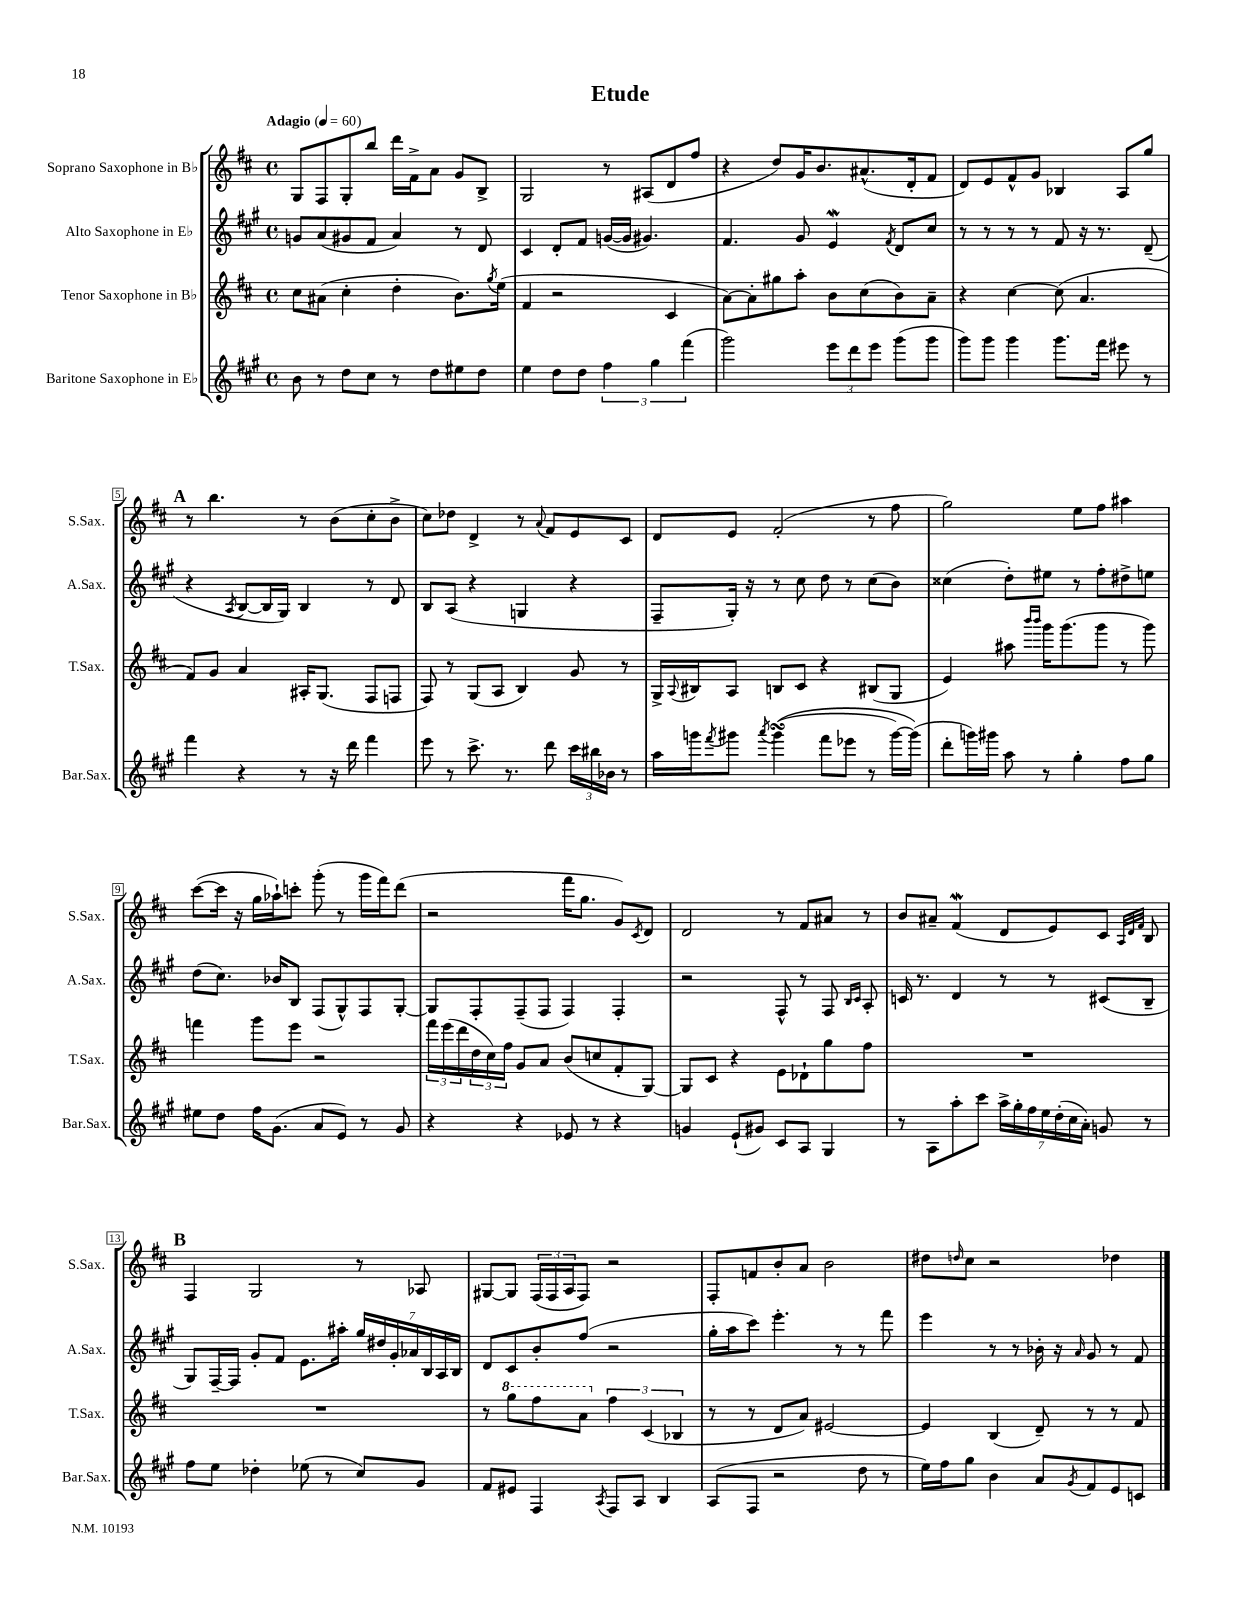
\header { title = "Etude" }
<<
\new StaffGroup <<
\new Staff = "s0" \with { instrumentName = "Soprano Saxophone in Bb" shortInstrumentName = "S.Sax." } {
    \clef treble \key d \major \defaultTimeSignature \time 4/4 \tempo "Adagio" 4 = 60
    g8 fis8 g8-. b''8 d'''16 fis'16-> a'8 g'8 b8-> |
    g2 r8 ais8( d'8 fis''8 |
    r4 d''8) g'16 b'8. ais'8.-^( d'16-. fis'8 |
    d'8) e'8 fis'8-^ g'8 bes4 a8 g''8 |
    \mark \markup { \bold "A" } r8 b''4. r8 b'8( cis''8-. b'8-> |
    cis''8) des''8 d'4-> r8 \appoggiatura { a'8 } fis'8 e'8 cis'8 |
    d'8 e'8 fis'2-.( r8 fis''8 |
    g''2) e''8 fis''8 ais''4 |
    cis'''8~( cis'''16 r16 g''16 aes''16-!) c'''8-. g'''8-.( r8 g'''16 fis'''16) d'''8( |
    r2 fis'''16 g''8. g'8) \acciaccatura { cis'8 } d'8 |
    d'2 r8 fis'8 ais'8 r8 |
    b'8 ais'8-- fis'4\mordent( d'8 e'8) cis'8 \grace { a32 d'32 fis'32 } b8 |
    \mark \markup { \bold "B" } fis4 g2 r8 aes8 |
    gis8~ gis8 \tuplet 3/2 { fis16( fis16 a16 } fis8) r2 |
    fis8-. f'8 b'8-. a'8 b'2 |
    dis''8 \grace { d''16 } cis''8 r2 des''4 \bar "|." |
}
\new Staff = "s1" \with { instrumentName = "Alto Saxophone in Eb" shortInstrumentName = "A.Sax." } {
    \clef treble \key a \major \defaultTimeSignature \time 4/4
    g'8 a'8( gis'8 fis'8 a'4) r8 d'8 |
    cis'4 d'8-. fis'8 g'16~( g'16 gis'4.) |
    fis'4. gis'8 e'4\mordent \acciaccatura { fis'8 } d'8 cis''8 |
    r8 r8 r8 r8 fis'8 r16 r8. d'8--( |
    \mark \markup { \bold "A" } r4 \acciaccatura { a8 } b8~ b16 gis16) b4 r8 d'8 |
    b8 a8( r4 g4 r4 |
    fis8-- gis16-.) r16 r8 cis''8 d''8 r8 cis''8( b'8) |
    cisis''4( d''8-.) eis''8 r8 fis''8-. dis''8-> e''8 |
    d''8( cis''8.) bes'16 b8 fis8( gis8-^) fis8 gis8~-. |
    gis8 fis8-. fis8--( fis8 fis4) fis4-. |
    r2 fis8-^ r8 fis8 \grace { b16 cis'16 } a8-. |
    c'16 r8. d'4 r8 r8 cis'8( b8-- |
    \mark \markup { \bold "B" } gis8) fis16~-- fis16 gis'8-. fis'8 e'8. ais''16-. \tuplet 7/4 { gis''16 dis''16 gis'16-. aes'16 b16 a16 b16 } |
    d'8 cis'8 b'8-. fis''8( r2 |
    gis''16-. a''16 cis'''8) e'''4.-. r8 r8 fis'''8 |
    e'''4 r8 r8 bes'16-. r16 \grace { a'16 } gis'8 r8 fis'8 \bar "|." |
}
\new Staff = "s2" \with { instrumentName = "Tenor Saxophone in Bb" shortInstrumentName = "T.Sax." } {
    \clef treble \key d \major \defaultTimeSignature \time 4/4
    cis''8 ais'8( cis''4-. d''4-. b'8.) \acciaccatura { g''8 } e''16( |
    fis'4 r2 cis'4 |
    a'8~) a'8-. gis''8 a''8-. b'8 cis''8( b'8) a'8-- |
    r4 cis''4~ cis''8( a'4. |
    \mark \markup { \bold "A" } fis'8) g'8 a'4 ais16-. g8.( fis8 f8 |
    fis8) r8 g8( a8 b4) g'8 r8 |
    g16-> \appoggiatura { a8 } bis16 a8 b8 cis'8 r4 bis8( g8 |
    e'4) ais''8 \grace { b'''16 b'''16 } g'''16 g'''8.( g'''8 r8 g'''8) |
    f'''4 g'''8 e'''8 r2 |
    \tuplet 3/2 { fis'''16 e'''16( d'''16 } \tuplet 3/2 { d''16 cis''16) fis''16 } g'8 a'8 b'8( c''8 fis'8-. g8~) |
    g8 cis'8 r4 e'8 des'8-! g''8 fis''8 |
    R1 |
    \mark \markup { \bold "B" } R1 |
    r8 \ottava #1 g'''8 fis'''8 a''8 \ottava #0 \tuplet 3/2 { fis''4 cis'4( bes4 } |
    r8 r8 d'8 a'8) eis'2~ |
    eis'4 b4( d'8--) r8 r8 fis'8 \bar "|." |
}
\new Staff = "s3" \with { instrumentName = "Baritone Saxophone in Eb" shortInstrumentName = "Bar.Sax." } {
    \clef treble \key a \major \defaultTimeSignature \time 4/4
    b'8 r8 d''8 cis''8 r8 d''8 eis''8 d''8 |
    e''4 d''8 d''8 \tuplet 3/2 { fis''4 gis''4 fis'''4( } |
    gis'''2) \tuplet 3/2 { e'''8 d'''8 e'''8 } gis'''8( gis'''8 |
    gis'''8) gis'''8 gis'''4 gis'''8. fis'''16 eis'''8 r8 |
    \mark \markup { \bold "A" } fis'''4 r4 r8 r16 d'''16 fis'''4 |
    e'''8 r8 cis'''8.-> r8. d'''8 \tuplet 3/2 { cis'''16 bis''16 bes'16 } r8 |
    a''16 g'''16 \acciaccatura { fis'''8 } gis'''8 \acciaccatura { a'''8 } gis'''4\turn(\( fis'''8 ees'''8 r8 gis'''16~) gis'''16(\) |
    d'''8-. g'''16) gis'''16 a''8 r8 gis''4-. fis''8 gis''8 |
    eis''8 d''8 fis''16 gis'8.( a'8 e'8) r8 gis'8 |
    r4 r4 ees'8 r8 r4 |
    g'4 e'8-!( gis'8) cis'8 a8 gis4 |
    r8 a8 a''8-. cis'''8 \tuplet 7/4 { a''16-> gis''16-. fis''16 e''16 d''16-.( cis''16 a'16-.) } g'8 r8 |
    \mark \markup { \bold "B" } fis''8 e''8 des''4-. ees''8( r8 cis''8) gis'8 |
    fis'8 eis'8 fis4 \acciaccatura { a8 } fis8 a8 b4 |
    a8( fis8 r2 d''8 r8 |
    e''16) fis''16 gis''8 b'4 a'8 \acciaccatura { gis'8 } fis'8 e'8 c'8 \bar "|." |
}
>>
>>
\layout { \context { \Score \override BarNumber.stencil = #(make-stencil-boxer 0.1 0.3 ly:text-interface::print) } }
